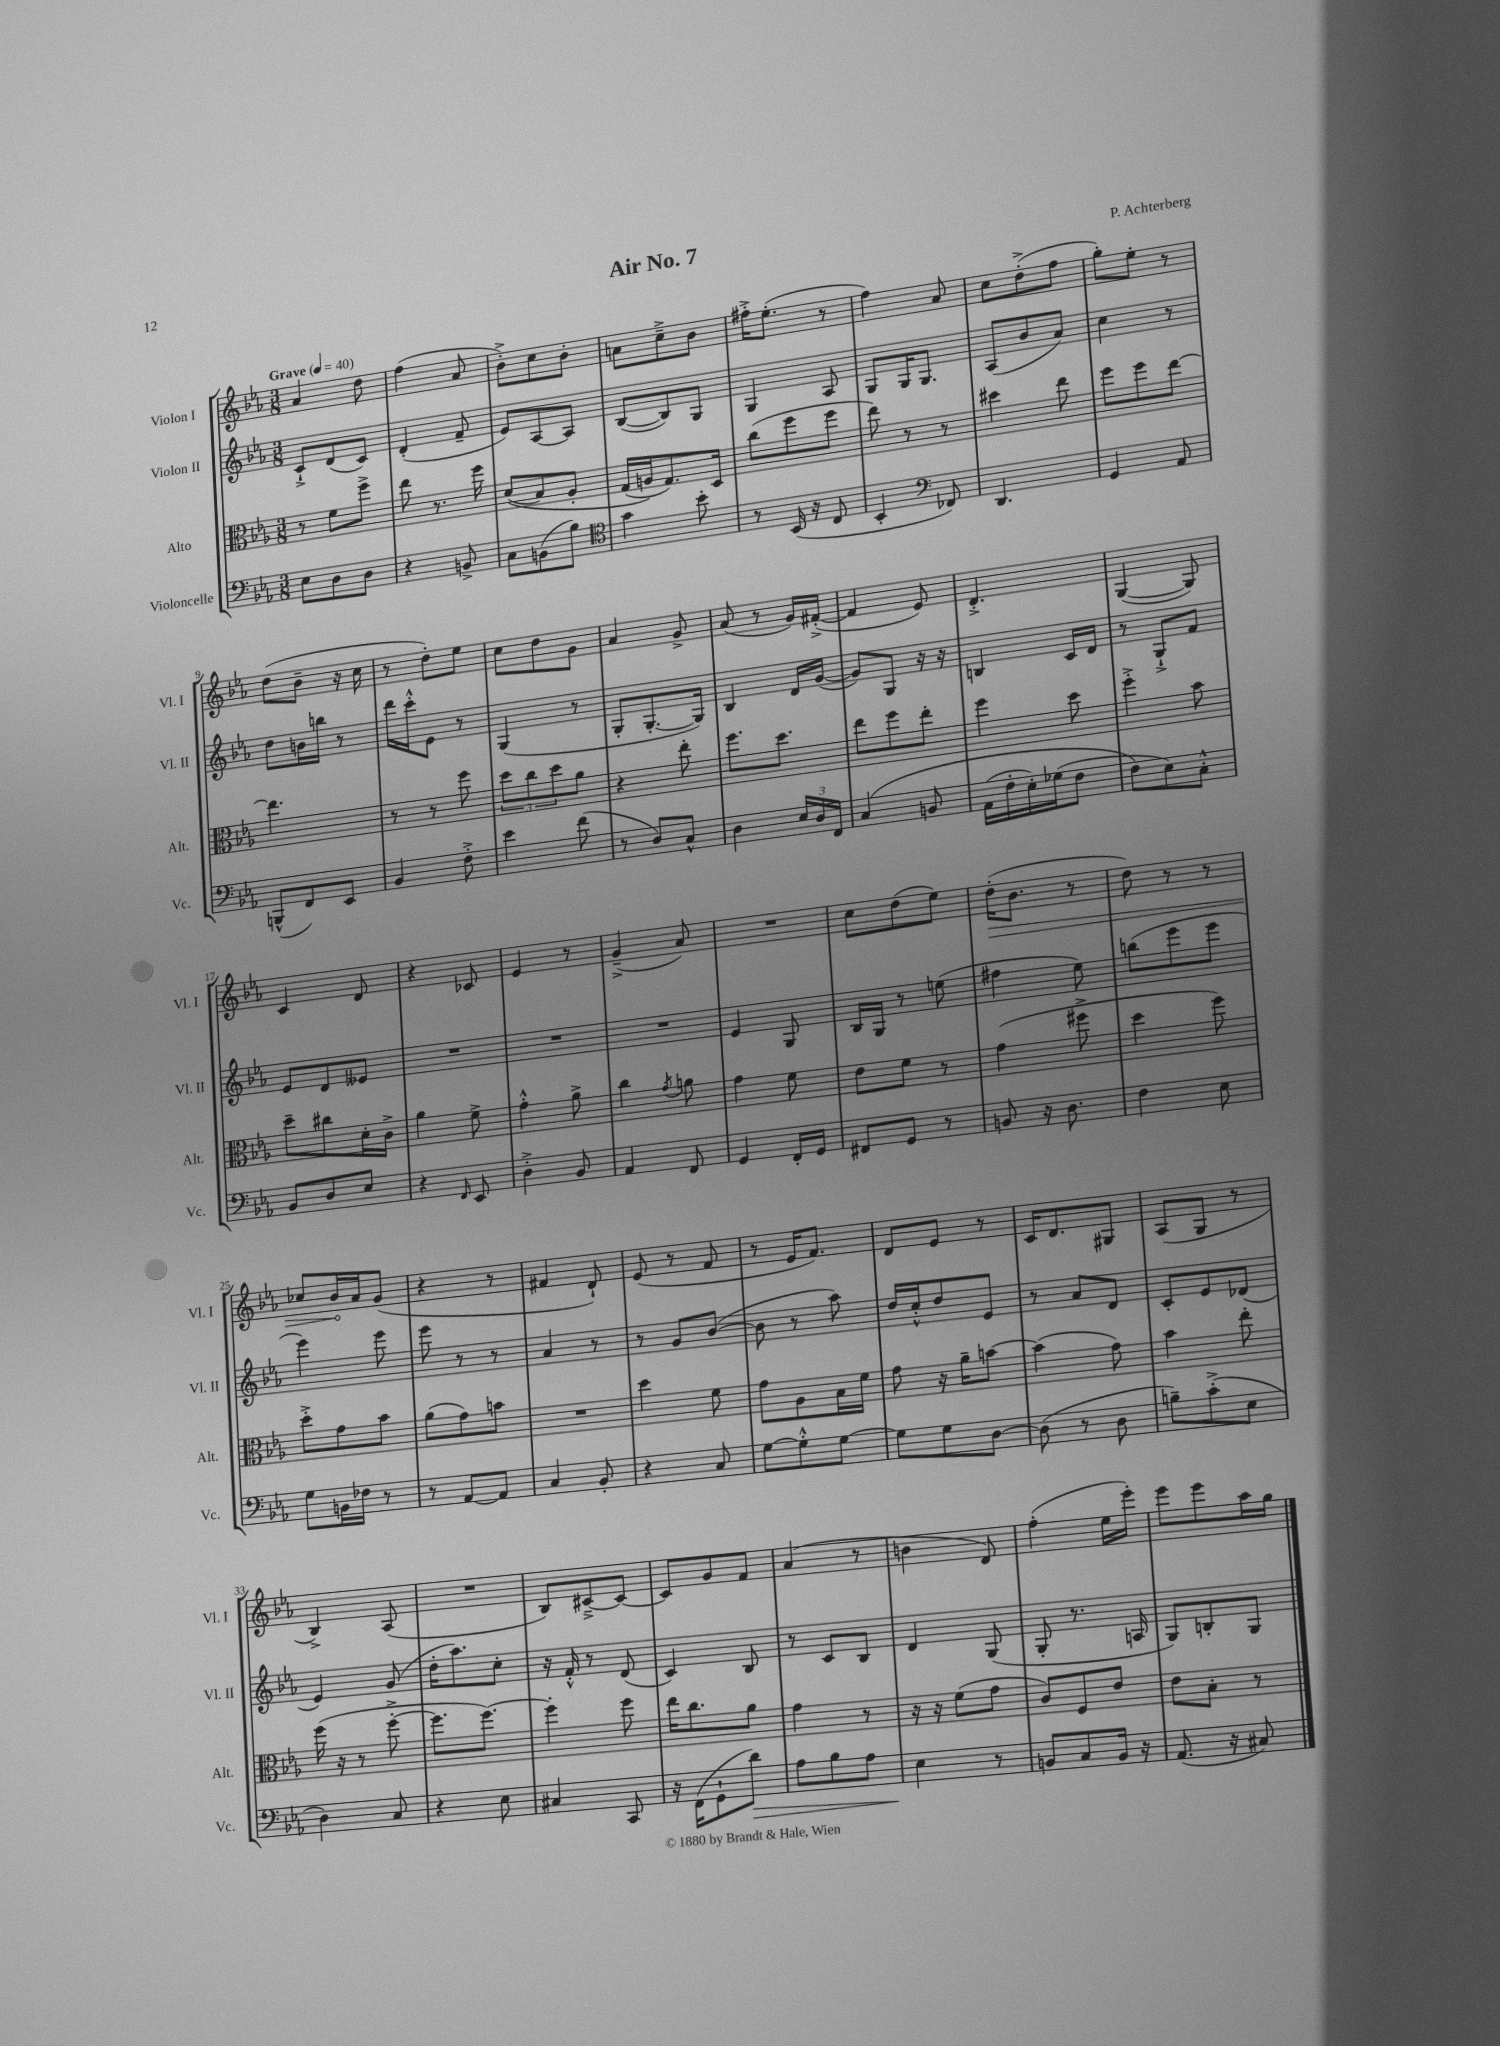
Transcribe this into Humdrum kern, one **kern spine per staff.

**kern	**dynam	**kern	**kern	**kern	**dynam
*part4	*part4	*part3	*part2	*part1	*part1
*staff4	*staff4	*staff3	*staff2	*staff1	*staff1
*I"Violoncelle	*	*I"Alto	*I"Violon II	*I"Violon I	*
*I'Vc.	*	*I'Alt.	*I'Vl. II	*I'Vl. I	*
*clefF4	*	*clefC3	*clefG2	*clefG2	*
*k[b-e-a-]	*	*k[b-e-a-]	*k[b-e-a-]	*k[b-e-a-]	*
*M3/8	*	*M3/8	*M3/8	*M3/8	*
*MM40	*	*MM40	*MM40	*MM40	*
=1	=1	=1	=1	=1	=1
!	!	!	!	!LO:TX:a:B:t=Grave	!
8E-\L	.	8r	8c`^/L	4a-/	.
8D\	.	8f\L	(8d/	.	.
8D\J	.	8ff^\J	8c/J)	8dd\	.
=2	=2	=2	=2	=2	=2
4r	.	8ee-\	(4d'/	(4ff\	.
.	.	8.r	.	.	.
8BBn^/	.	.	8f~/	8a-/	.
.	.	16ff\	.	.	.
=3	=3	=3	=3	=3	=3
8C\L	.	((8d/L	8e-/L)	8b-'^\L)	.
(8BBn\	.	8B-/)	[8A-/	8cc\	.
8B-\J)	.	8A-'/J	8A-/J]	8b-'\J	.
=4	=4	=4	=4	=4	=4
*clefC4	*	*	*	*	*
4g\	.	(16G/LL	([8B-/L	8an\L	.
.	.	16An/J)	.	.	.
.	.	8.G/)	8B-/])	8cc~^\	.
8b-'\	.	.	8G/J	8b-\J	.
.	.	16D/Jk	.	.	.
=5	=5	=5	=5	=5	=5
8r	.	(8cc\L	4G/	16ff#X'^\KL	.
.	.	.	.	(8.ee-'\J	.
(16BB-/	.	8ff\	.	.	.
16r	.	.	.	.	.
8C/	.	8ff\J	8A-/	8r	.
=6	=6	=6	=6	=6	=6
4BB-'/	.	8ee-\)	8G/L	4ff\)	.
.	.	8r	16G/K	.	.
.	.	.	8.G/J	.	.
*clefF4	*	*	*	*	*
8FF-X/)	.	8r	.	8a-/	.
=7	=7	=7	=7	=7	=7
4.DD/	.	4dd#X\	(8A-/L	8cc\L	.
.	.	.	8b-/	(8dd'^\	.
.	.	8ee-\	8a-/J)	8ff\J	.
=8	=8	=8	=8	=8	=8
4GG/	.	8ff\L	4cc\	8gg'\L)	.
.	.	8ff\	.	8ee-'\J	.
8AA-/	.	[8ee-\J	8r	8r	.
!!LO:LB:g=z
=9	=9	=9	=9	=9	=9
(8BBBn^^/L	.	4.ee-\]	8dd\L	(8dd\L	.
8FF/)	.	.	16bn\L	8b-~\J	.
.	.	.	16bbn\JJ	.	.
8EE-/J	.	.	8r	16r	.
.	.	.	.	16cc\	.
=10	=10	=10	=10	=10	=10
4BB-/	.	8r	16ddd\LL	8r	.
.	.	.	16ccc'^^\J	.	.
.	.	8r	8e-\J	8dd'\L)	.
8F'^\	.	8ff\	8r	8ee-\J	.
=11	=11	=11	=11	=11	=11
4e-\	.	12dd\L	(4G/	8cc\L	.
.	.	12cc\	.	.	.
.	.	.	.	8dd\	.
.	.	12dd\	.	.	.
(8f\	.	8a-\J	8r	8g\J	.
=12	=12	=12	=12	=12	=12
8r	.	4r	8G'/L	4a-/	.
8D/L)	.	.	[8.G'/	.	.
8C^^/J	.	8ee-'\	.	8g^/	.
.	.	.	16G/Jk])	.	.
=13	=13	=13	=13	=13	=13
4D\	.	8.ff\L	4B-/	(8a-/	.
.	.	.	.	8r	.
.	.	8.dd\J	.	.	.
24E-/LL	.	.	16d/LL	16g/LL)	.
24D/	.	.	.	.	.
.	.	.	([16g/JJ	([16f#X'^/JJ	.
24FF/JJ	.	.	.	.	.
=14	=14	=14	=14	=14	=14
(4C/	.	8ee-\L	8g/L])	4f#/]	.
.	.	8ff\	8G/J	.	.
8BBn/	.	8ee-'\J	16r	8e-/)	.
.	.	.	16r	.	.
=15	=15	=15	=15	=15	=15
(16AA-\LL	.	4ff\	4Bn/	4.d'^/	.
16F'\	.	.	.	.	.
16E-'\)	.	.	.	.	.
(16G-X\J	.	.	.	.	.
8F\J	.	8dd\	16c/LL	.	.
.	.	.	16d/JJ	.	.
=16	=16	=16	=16	=16	=16
8F\L)	.	4ff'^\	8r	([4G/	.
8E-\)	.	.	8G`^/L	.	.
8C'^^\J	.	8b-\	8f/J	8G/])	.
!!LO:LB:g=z
=17	=17	=17	=17	=17	=17
8BB-/L	.	8dd~\L	8e-/L	4c/	.
8D/	.	8cc#X\	8d/	.	.
8E-/J	.	16d'\L	8e--X/J	8d/	.
.	.	16c^\JJ	.	.	.
=18	=18	=18	=18	=18	=18
4r	.	4a-\	4.r	4r	.
16qqFF/	.	.	.	.	.
8EE-/	.	8f^\	.	8c-X/	.
=19	=19	=19	=19	=19	=19
4D'^\	.	4g'^^\	4.r	4e-/	.
8BB-/	.	8a-^\	.	8r	.
=20	=20	=20	=20	=20	=20
4AA-/	.	4cc\	4.r	(4g~^/	.
.	.	8qg/	.	.	.
8FF/	.	8an\	.	8a-/)	.
=21	=21	=21	=21	=21	=21
4GG/	.	4g\	4e-/	4.r	.
16FF'/LL	.	8f\	8G/	.	.
16GG/JJ	.	.	.	.	.
=22	=22	=22	=22	=22	=22
8FF#X/L	.	8e-\L	16B-/LL	8cc\L	.
.	.	.	16G/JJ	.	.
8GG/J	.	8f\J	8r	(8dd\	.
8r	.	8r	(8een\	8ee-\J)	.
=23	=23	=23	=23	=23	=23
!	!	!	!	!	!LO:HP:b
8BBn/	.	(4g\	4ff#X\	(16dd'\KL	>
.	.	.	.	8.b-\J	.
16r	.	.	.	.	.
8.D\	.	.	.	.	.
.	.	8ff#X^\	8ee-\)	8r	.
=24	=24	=24	=24	=24	=24
4F\	.	4dd\	(8bbn\L	8dd\)	.
.	.	.	8eee-\	8r	.
8E-\	.	8ff\)	8eee-\J	8r	.
!!LO:LB:g=z
=25	=25	=25	=25	=25	=25
8G\L	.	8dd'^\L	4eee-\)	8cc-X/L	.
16BBn\L	.	8g\	.	16b-/L	.
16F-X\JJ	.	.	.	16a-/J	]
8r	.	8b-\J	8eee-\	(8g/J	.
=26	=26	=26	=26	=26	=26
8r	.	(8a-\L	8eee-\	4r	.
[8AA-/L	.	8g\)	8r	.	.
8AA-/J]	.	8bn\J	8r	8r	.
=27	=27	=27	=27	=27	=27
4C/	.	4.r	4a-/	4f#X/	.
8BB-'/	.	.	8r	8d`/)	.
=28	=28	=28	=28	=28	=28
4r	.	4dd\	8r	(8e-/	.
.	.	.	8g/L	8r	.
8C/	.	8f\	([8b-/J	8f/	.
=29	=29	=29	=29	=29	=29
[8G\L	.	8g\L	8b-\]	8r	.
8G'^^\]	.	8A-\	8r	16e-/KL	.
.	.	.	.	8.f/J)	.
[8G\J	.	16B-\L	8aa-\)	.	.
.	.	16f\JJ	.	.	.
=30	=30	=30	=30	=30	=30
8G\L]	.	8g\	16dd/LL	8d/L	.
.	.	.	16cc'^^/J	.	.
8G\	.	16r	8dd/	8e-/J	.
.	.	16a-~\KL	.	.	.
[8D\J	.	[8bn\J	8e-/J	8r	.
=31	=31	=31	=31	=31	=31
(8D\]	.	(4b\]	8r	16c/KL	.
.	.	.	.	8.d/	.
8r	.	.	8a-/L	.	.
8D\	.	8g\)	8d/J	8G#X/J	.
=32	=32	=32	=32	=32	=32
8Bn~\L)	.	4b-\	8c'/L	(8A-/L	.
(8c'^\	.	.	8e-/	8G/J	.
8E-\J	.	8ee-'\	(8d-X/J	8r	.
!!LO:LB:g=z
=33	=33	=33	=33	=33	=33
4D\)	.	(16ff\	4e-/)	4B-^/)	.
.	.	16r	.	.	.
.	.	8r	.	.	.
8C/	.	[8ff'^\	(8g/	(8A-/	.
=34	=34	=34	=34	=34	=34
4r	.	8.ff\L]	16dd'\KL	4.r	.
.	.	.	8.aa-\)	.	.
.	.	[8.ff\J)	.	.	.
8E-\	.	.	8cc'\J	.	.
=35	=35	=35	=35	=35	=35
4C#X/	.	4ff'\]	16r	8B-/L)	.
.	.	.	16f'^^/	.	.
.	.	.	8r	[8c#X~^/	.
8CC/	.	8ff\	(8d/	8c#/J_	.
=36	=36	=36	=36	=36	=36
16r	.	16ee-\KL	4c/)	8c#/L]	.
(16FF\KL	.	8.cc\	.	.	.
8GG`\	.	.	.	8g/	.
!	!LO:HP:b	!	!	!	!
8d\J)	>	8a-\J	8B-/	8f/J	.
=37	=37	=37	=37	=37	=37
8A-\L	.	4g\	8r	(4a-/	.
8B-\	.	.	8c/L	.	.
8A-\J	.	8r	8B-/J	8r	.
=38	=38	=38	=38	=38	=38
4E-\	.	16r	4d/	4bn\	.
.	.	16r	.	.	.
.	.	(8f\L	.	.	.
8r	]	8g\J	(8G/	8d/)	.
=39	=39	=39	=39	=39	=39
8BBn/L	.	8c/L)	8G'/	(4ff'\	.
8C/	.	8F/	8.r	.	.
16BB/Jk	.	8e-/J	.	16ee-\LL	.
16r	.	.	16An/	16eee-'\JJ)	.
=40	=40	=40	=40	=40	=40
(8.AA-/	.	8e-\L	8G/L)	8eee-\L	.
.	.	8B-'\J	8Bn'/	8eee-\	.
16r	.	.	.	.	.
8C#X/)	.	8r	8G/J	16aa-\L	.
.	.	.	.	16gg\JJ	.
==	==	==	==	==	==
*-	*-	*-	*-	*-	*-
